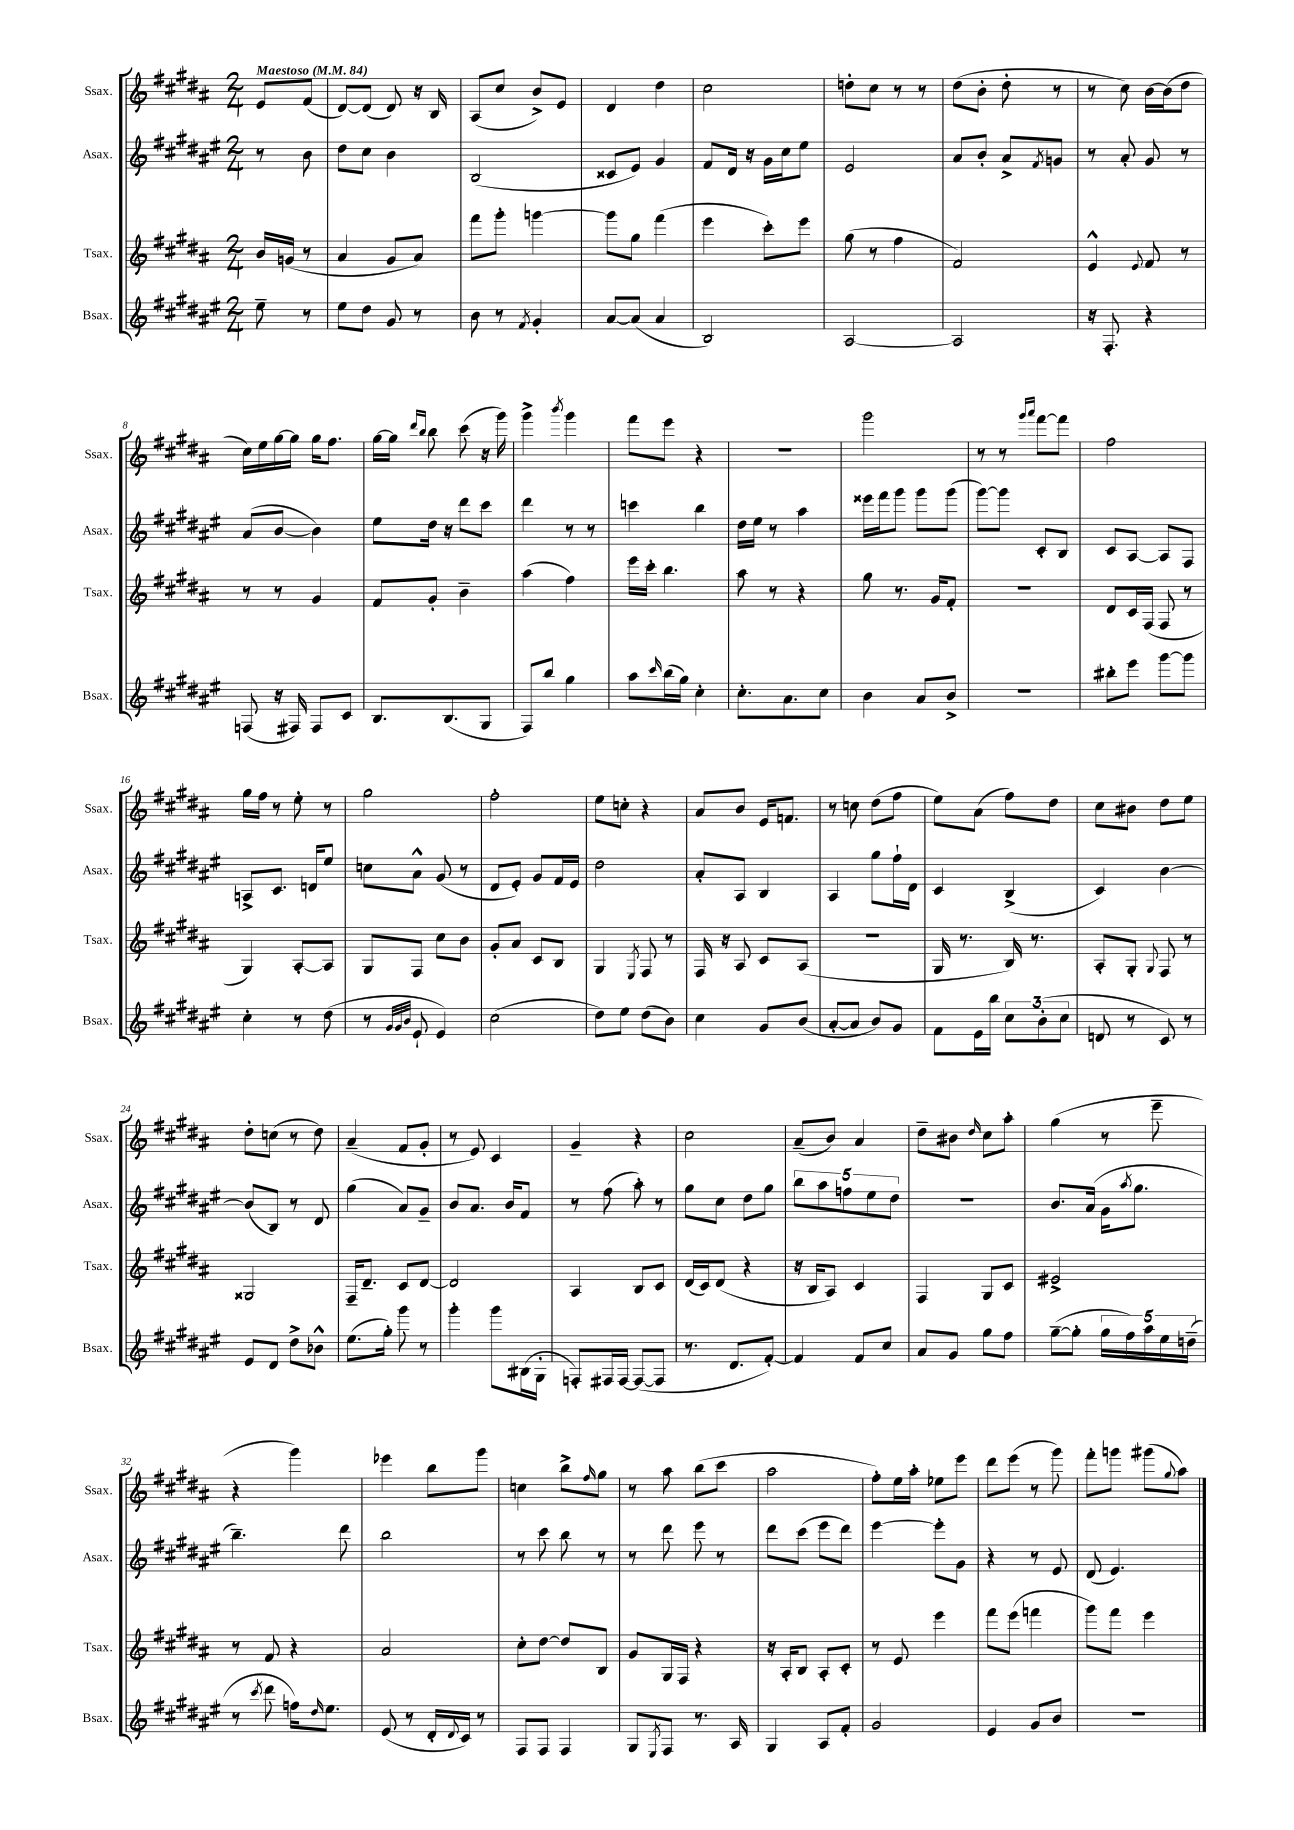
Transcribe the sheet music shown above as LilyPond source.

<<
\new StaffGroup <<
\new Staff = "s0" \with { instrumentName = "Ssax." shortInstrumentName = "Ssax." } {
    \clef treble \key b \major \numericTimeSignature \time 2/4 \partial 4 \tempo "Maestoso" 4 = 84
    e'8 fis'8( |
    dis'8~) dis'8( dis'8) r16 b16 |
    ais8( cis''8 b'8->) e'8 |
    dis'4 dis''4 |
    cis''2 |
    d''8-. cis''8 r8 r8 |
    dis''8( b'8-. dis''8-. r8 |
    r8 cis''8) b'16~ b'16( dis''8 |
    cis''16) e''16 gis''16~ gis''16 gis''16 fis''8. |
    gis''16~ gis''16 \grace { dis'''16 b''16 } b''8 cis'''8( r16 gis'''16) |
    gis'''4-> \acciaccatura { b'''8 } gis'''4 |
    fis'''8 e'''8 r4 |
    R2 |
    gis'''2 |
    r8 r8 \grace { gis'''16 ais'''16 } fis'''8~ fis'''8 |
    fis''2 |
    gis''16 fis''16 r8 e''8-. r8 |
    gis''2 |
    fis''2-. |
    e''8 c''8-. r4 |
    ais'8 b'8 e'16 f'8. |
    r8 c''8 dis''8( fis''8 |
    e''8) ais'8( fis''8) dis''8 |
    cis''8 bis'8 dis''8 e''8 |
    dis''8-. c''8( r8 dis''8) |
    ais'4--( fis'8 gis'8-. |
    r8 e'8) cis'4 |
    gis'4-- r4 |
    cis''2 |
    ais'8--( b'8) ais'4 |
    dis''8-- bis'8 \grace { dis''16 } cis''8 ais''8-. |
    gis''4( r8 e'''8-- |
    r4 gis'''4) |
    ees'''4 b''8 gis'''8 |
    c''4 b''8-> \grace { fis''16 } gis''8 |
    r8 ais''8 b''8( cis'''8 |
    ais''2 |
    fis''8-.) e''16 ais''16-. ees''8 e'''8 |
    dis'''8 e'''8( r8 gis'''8) |
    fis'''8-. g'''8 gis'''8( \appoggiatura { gis''8 } ais''8) \bar "|." |
}
\new Staff = "s1" \with { instrumentName = "Asax." shortInstrumentName = "Asax." } {
    \clef treble \key fis \major \numericTimeSignature \time 2/4 \partial 4
    r8 b'8 |
    dis''8 cis''8 b'4 |
    b2( |
    cisis'8 eis'8) gis'4 |
    fis'8 dis'16 r16 gis'16 cis''16 eis''8 |
    eis'2 |
    ais'8 b'8-. ais'8-> \acciaccatura { fis'8 } g'8 |
    r8 ais'8-. gis'8 r8 |
    ais'8( b'8~ b'4) |
    eis''8 dis''16 r16 dis'''8 cis'''8 |
    dis'''4 r8 r8 |
    c'''4 b''4 |
    dis''16 eis''16 r8 ais''4 |
    eisis'''16 fis'''16 gis'''8 gis'''8 gis'''8( |
    gis'''8~) gis'''8 cis'8-. b8 |
    cis'8 ais8~ ais8 fis8 |
    a8-> cis'8. d'16 eis''8 |
    c''8 ais'8-^ gis'8( r8 |
    dis'8 eis'8-.) gis'8 fis'16 eis'16 |
    dis''2 |
    ais'8-. ais8 b4 |
    ais4 gis''8 fis''16-! dis'16 |
    cis'4 b4->( |
    cis'4) b'4~ |
    b'8( b8) r8 dis'8 |
    gis''4( ais'8) gis'8-- |
    b'8 ais'8. b'16 fis'8 |
    r8 fis''8( ais''8-.) r8 |
    gis''8 cis''8 dis''8 gis''8 |
    \tuplet 5/4 { b''8 ais''8 f''8 eis''8 dis''8 } |
    R2 |
    b'8. ais'16( gis'16 \acciaccatura { ais''8 } gis''8. |
    b''4.--) dis'''8 |
    b''2 |
    r8 cis'''8 b''8 r8 |
    r8 dis'''8 eis'''8 r8 |
    dis'''8 cis'''8( eis'''8 dis'''8) |
    eis'''4~ eis'''8-. gis'8 |
    r4 r8 eis'8 |
    dis'8( eis'4.) \bar "|." |
}
\new Staff = "s2" \with { instrumentName = "Tsax." shortInstrumentName = "Tsax." } {
    \clef treble \key b \major \numericTimeSignature \time 2/4 \partial 4
    b'16 g'16( r8 |
    ais'4 gis'8 ais'8) |
    fis'''8 gis'''8-. g'''4~ |
    g'''8 gis''8 fis'''4( |
    e'''4 cis'''8-.) e'''8 |
    gis''8( r8 fis''4 |
    fis'2) |
    e'4-^ \appoggiatura { e'8 } fis'8 r8 |
    r8 r8 gis'4 |
    fis'8 gis'8-. b'4-- |
    ais''4( fis''4) |
    e'''16 cis'''16-. b''4. |
    ais''8 r8 r4 |
    gis''8 r8. gis'16 fis'8-. |
    R2 |
    dis'8 cis'16 fis16( fis8 r8 |
    gis4) ais8~-. ais8 |
    gis8 fis8 cis''8 b'8 |
    gis'8-. ais'8 cis'8 b8 |
    gis4 \acciaccatura { e8 } fis8 r8 |
    fis16 r16 ais8 cis'8 ais8( |
    R2 |
    gis16 r8. b16) r8. |
    ais8-. gis8-. \appoggiatura { gis8 } fis8 r8 |
    gisis2 |
    fis16-- dis'8.-- cis'8 dis'8~ |
    dis'2 |
    ais4 b8 cis'8 |
    dis'16( cis'16) dis'8( r4 |
    r16 b16 ais8) cis'4 |
    fis4 gis8 cis'8 |
    eis'2-> |
    r8 fis'8 r4 |
    ais'2 |
    cis''8-. dis''8~ dis''8 b8 |
    gis'8 gis16 fis16 r4 |
    r16 ais16-. b8 ais8-. cis'8-. |
    r8 e'8 e'''4 |
    fis'''8 e'''8( f'''4 |
    gis'''8) fis'''8 e'''4 \bar "|." |
}
\new Staff = "s3" \with { instrumentName = "Bsax." shortInstrumentName = "Bsax." } {
    \clef treble \key fis \major \numericTimeSignature \time 2/4 \partial 4
    eis''8-- r8 |
    eis''8 dis''8 gis'8 r8 |
    b'8 r8 \acciaccatura { fis'8 } gis'4-. |
    ais'8~ ais'8( ais'4 |
    b2) |
    ais2~ |
    ais2 |
    r16 fis8.-. r4 |
    f8( r16 fis16) fis8 cis'8 |
    b8. b8.( gis8 |
    fis8) b''8 gis''4 |
    ais''8 \grace { cis'''16 } b''16( gis''16) cis''4-. |
    cis''8.-. ais'8. cis''8 |
    b'4 ais'8 b'8-> |
    R2 |
    bis''8-. eis'''8 gis'''8~ gis'''8 |
    cis''4-. r8 dis''8( |
    r8 \grace { gis'32 gis'32 b'32 } eis'8-! eis'4) |
    cis''2( |
    dis''8) eis''8 dis''8( b'8) |
    cis''4 gis'8 b'8( |
    ais'8~-. ais'8 b'8) gis'8 |
    fis'8 eis'16 b''16 \tuplet 3/2 { cis''8 b'8-.( cis''8 } |
    d'8 r8 cis'8) r8 |
    eis'8 dis'8 dis''8-> bes'8-^ |
    eis''8.( gis''16-.) gis'''8 r8 |
    gis'''4-. gis'''8 bis16( gis16-. |
    f8-.) fis16 fis16~ fis8~( fis8 |
    r8. dis'8. fis'8~-.) |
    fis'4 fis'8 cis''8 |
    ais'8 gis'8 gis''8 fis''8 |
    gis''8~--( gis''8-. \tuplet 5/4 { gis''16 fis''16) ais''16 eis''16 d''16--( } |
    r8 \acciaccatura { cis'''8 } dis'''8 f''16) \grace { dis''16 } eis''8. |
    eis'8( r8 dis'16-. \appoggiatura { dis'8 } cis'16) r8 |
    fis8 fis8 fis4 |
    gis8 \acciaccatura { eis8 } fis8 r8. ais16 |
    gis4 ais8 fis'8-. |
    gis'2 |
    eis'4 gis'8 b'8 |
    r2 \bar "|." |
}
>>
>>
